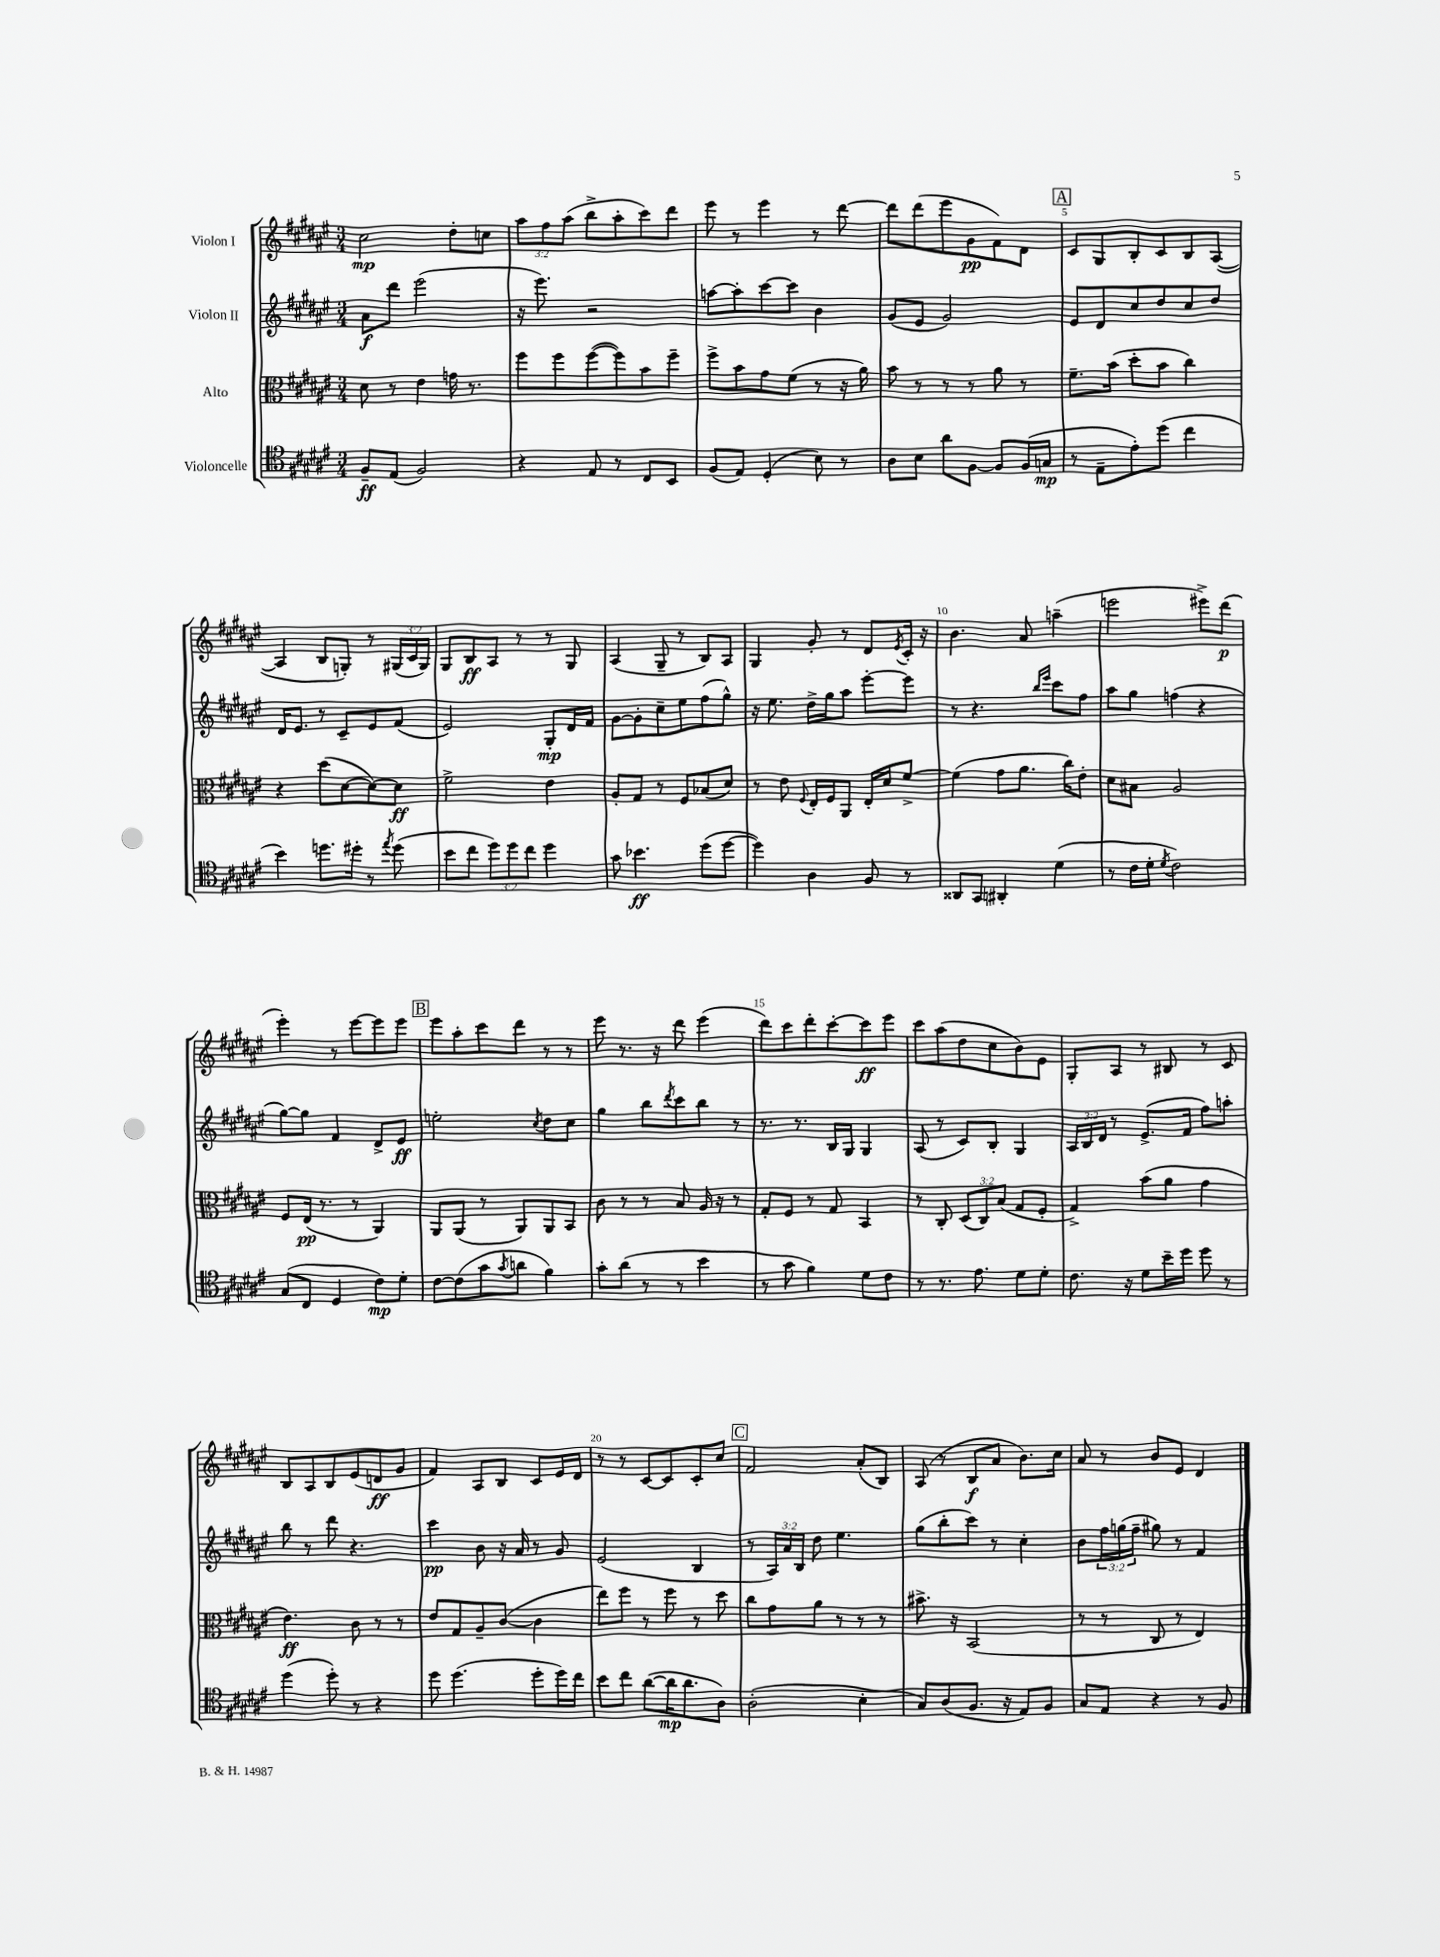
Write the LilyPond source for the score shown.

<<
\new StaffGroup <<
\new Staff = "s0" \with { instrumentName = "Violon I" } {
    \clef treble \key fis \major \numericTimeSignature \time 3/4 \override Staff.TupletNumber.text = #tuplet-number::calc-fraction-text
    cis''2\mp dis''8-. c''8 |
    \tuplet 3/2 { ais''8 fis''8 ais''8( } b''8-> ais''8-. cis'''8) dis'''8 |
    eis'''8 r8 eis'''4 r8 dis'''8~ |
    dis'''8 dis'''8( eis'''8 gis'8\pp fis'8) dis'8 |
    \mark \markup { \box "A" } cis'8 gis8 b8-. cis'8 b8 ais8~( |
    ais4 b8 g8-.) r8 \tuplet 3/2 { gis16( cis'16 gis16) } |
    gis8 b8\ff ais8 r8 r8 gis8 |
    ais4( gis8-- r8 b8) ais8 |
    gis4 gis'8-. r8 dis'8 \acciaccatura { eis'8 } cis'16-. r16 |
    b'4. ais'8 a''4--( |
    e'''2 eis'''8->) dis'''8\p( |
    eis'''4-.) r8 eis'''8~ eis'''8 eis'''8 |
    \mark \markup { \box "B" } eis'''8 ais''8-. cis'''8 dis'''8 r8 r8 |
    eis'''8 r8. r16 dis'''8 eis'''4( |
    dis'''8) cis'''8 dis'''8-. cis'''8~-. cis'''8\ff eis'''8 |
    cis'''8 ais''8( dis''8 cis''8 b'8) eis'8 |
    gis8-. ais8 r8 bis8 r8 cis'8 |
    b8 ais8 b8 eis'8( d'8\ff gis'8 |
    fis'4) ais8 b8 cis'8 eis'16 dis'16 |
    r8 r8 cis'8~ cis'8 cis'8-. cis''8 |
    \mark \markup { \box "C" } fis'2 ais'8-.( b8) |
    ais8( r8 b8\f ais'8 b'8.) cis''16 |
    ais'8 r8 b'8 eis'8 dis'4 \bar "|." |
}
\new Staff = "s1" \with { instrumentName = "Violon II" } {
    \clef treble \key fis \major \numericTimeSignature \time 3/4 \override Staff.TupletNumber.text = #tuplet-number::calc-fraction-text
    ais'8\f dis'''8 eis'''2( |
    r16 eis'''8.) r2 |
    a''8~ a''8-. cis'''8~ cis'''8 b'4 |
    gis'8( eis'8 gis'2) |
    \mark \markup { \box "A" } eis'8 dis'8 cis''8 dis''8 cis''8 dis''8 |
    dis'16 eis'8. r8 cis'8-- eis'8 fis'8( |
    eis'2) gis8-.\mp dis'16 fis'16 |
    gis'8~ gis'8-. cis''8-- eis''8 fis''8( gis''8-^) |
    r16 eis''8. dis''16-> gis''16 ais''8 eis'''8~-. eis'''8 |
    r8 r4. \grace { b''16 eis'''16 } cis'''8 fis''8 |
    ais''8 gis''8 f''4( r4 |
    gis''8~) gis''8 fis'4 dis'8-> eis'8\ff |
    \mark \markup { \box "B" } e''2-. \acciaccatura { cis''8 } dis''8 cis''8 |
    gis''4 b''8 \acciaccatura { dis'''8 } cis'''8 b''8 r8 |
    r8. r8. b16 gis16 gis4 |
    ais8( r8 cis'8) b8-. gis4 |
    \tuplet 3/2 { ais16 b16 dis'16 } r8 eis'8.->( fis'16 fis''8) a''8-. |
    b''8 r8 dis'''8 r4. |
    cis'''4\pp b'8 r16 ais'16 r8 gis'8 |
    eis'2( b4 |
    \mark \markup { \box "C" } r8 \tuplet 3/2 { ais16) ais'16 b16 } dis''8 eis''4. |
    gis''8( b''8-. cis'''8) r8 cis''4-. |
    b'8 \tuplet 3/2 { fis''16 g''16( fis''16-- } gis''8) r8 fis'4 \bar "|." |
}
\new Staff = "s2" \with { instrumentName = "Alto" } {
    \clef alto \key fis \major \numericTimeSignature \time 3/4 \override Staff.TupletNumber.text = #tuplet-number::calc-fraction-text
    dis'8 r8 eis'4 g'16 r8. |
    fis''8 fis''8 fis''8~( fis''8) b'8 fis''8-- |
    fis''8-> b'8 gis'8 fis'8( r8 r16 ais'16) |
    b'8 r8 r8 r8 ais'8 r8 |
    \mark \markup { \box "A" } fis'8.-- b'16( dis''8-. b'8 cis''4) |
    r4 dis''8( dis'8~ dis'8~) dis'8\ff |
    fis'2-> eis'4 |
    ais8-. gis8 r8 fis8 bes8( dis'8) |
    r8 eis'8 \appoggiatura { fis8 } eis16-. fis16 ais,8 eis16-. dis'16 fis'8~-> |
    fis'4( gis'8 ais'8. cis''16) eis'8-. |
    dis'8 bis8 ais2 |
    fis8 eis16\pp( r8. r8 ais,4) |
    \mark \markup { \box "B" } ais,8 ais,8( r8 ais,8) ais,8 b,8 |
    cis'8 r8 r8 b8 ais16 r16 r8 |
    gis8-. fis8 r8 gis8 b,4 |
    r8 cis8-. \tuplet 3/2 { dis8( cis8) b8( } gis8 fis8-. |
    gis4->) b'8( ais'8 gis'4 |
    eis'4.\ff) cis'8 r8 r8 |
    eis'8 gis8 ais8-- cis'8~( cis'4 |
    eis''8) fis''8 r8 fis''8 r8 dis''8 |
    \mark \markup { \box "C" } cis''8 gis'8 ais'8 r8 r8 r8 |
    bis'8.-> r16 b,2( |
    r8 r8 cis8 r8 eis4) \bar "|." |
}
\new Staff = "s3" \with { instrumentName = "Violoncelle" } {
    \clef tenor \key fis \major \numericTimeSignature \time 3/4 \override Staff.TupletNumber.text = #tuplet-number::calc-fraction-text
    fis8--\ff eis8( fis2) |
    r4 eis8 r8 cis8 b,8 |
    fis8( eis8) dis4-.( b8) r8 |
    ais8 b8 ais'8 fis8~ fis8 fis16( g16\mp |
    \mark \markup { \box "A" } r8 eis8-- eis'8-.) dis''8( cis''4 |
    b'4) d''8. dis''16-. r8 \acciaccatura { eis''8 } dis''8( |
    b'8 cis''8 \tuplet 3/2 { dis''8) dis''8 cis''8 } dis''4 |
    gis'8 bes'4.\ff dis''8( dis''8~ |
    dis''4) ais4 fis8 r8 |
    aisis,8 gis,8 ais,4-. dis'4( |
    r8 cis'16 dis'16-. \acciaccatura { dis'8 } cis'2) |
    gis8( cis8 dis4 cis'8\mp) dis'8-. |
    \mark \markup { \box "B" } cis'8~ cis'8( gis'8 \acciaccatura { gis'8 } a'8 fis'4) |
    gis'8-. ais'8( r8 r8 b'4 |
    r8 gis'8 fis'4) dis'8 cis'8 |
    r8 r8. eis'8. dis'8 dis'8-. |
    cis'8. r16 dis'8 b'16-- dis''16 dis''8 r8 |
    dis''4( dis''8-.) r8 r4 |
    dis''8 dis''4.( dis''8-. dis''16) cis''16 |
    b'8 cis''8 ais'8~( ais'16\mp ais'8. ais8) |
    \mark \markup { \box "C" } ais2-.( b4-. |
    gis8) ais8( fis8. r16 eis8) fis8 |
    gis8 eis8 r4 r8 fis8 \bar "|." |
}
>>
>>
\layout { \context { \Score \override BarNumber.break-visibility = ##(#f #t #t) barNumberVisibility = #(every-nth-bar-number-visible 5) } }
